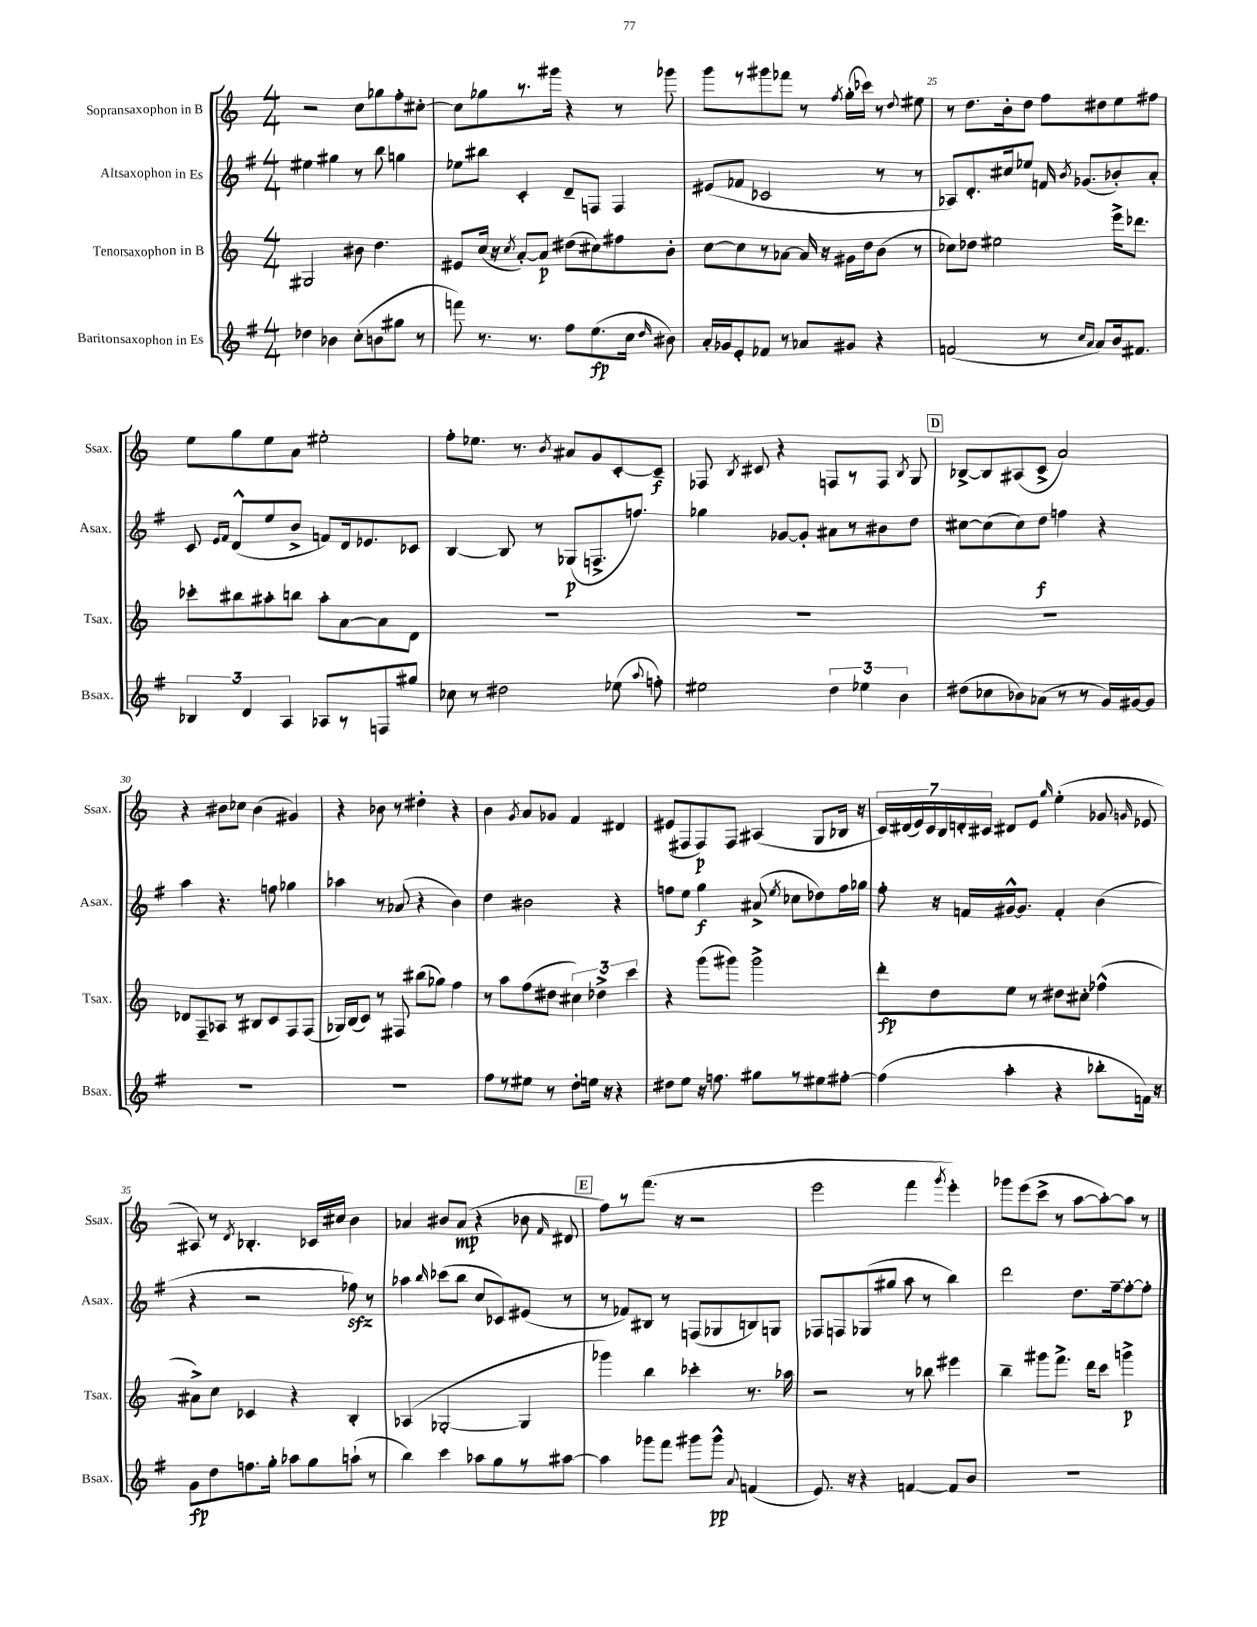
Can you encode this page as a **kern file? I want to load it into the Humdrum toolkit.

**kern	**kern	**kern	**kern
*staff4	*staff3	*staff2	*staff1
*clefG2	*clefG2	*clefG2	*clefG2
*k[f#]	*k[]	*k[f#]	*k[]
*M4/4	*M4/4	*M4/4	*M4/4
4dd-	2G#	4ee#	2r
4b-	.	4gg#	.
(8cc'	8b#	8r	8cc
8b	4.dd	8bb	8gg-
8gg#	.	4gg	8ff'
8r	.	.	[8cc#'
=	=	=	=
8fff)	8e#	8ee-	8cc#]
8.r	(16cc	8bb#	8gg-
.	16r	.	.
.	8qcc	.	.
.	[8a')	4c'	8.r
8.r	.	.	.
.	8a]	.	.
.	.	.	16ggg#
8ff#	(8dd#	8d~	4r
(8.ee	8cc#)	8F	.
.	8ff#	4F	8r
16cc	.	.	.
16qqdd	.	.	.
8b#)	8b'	.	8ggg-
=	=	=	=
16a'	[8cc	(8e#	8ggg
16g-	.	.	.
8e'	8cc]	8f-	8r
8f-	8r	2c-	8ggg#
8r	[8a-	.	8fff-
8a-	16a-]	.	8r
.	16r	.	.
.	.	.	8qff
8g#	16g#	.	(16gg'
.	16dd	.	16ccc-)
4r	(8b	8r	8r
.	.	.	8qqdd
.	8r	8r	8ee#
=	=	=	=
(2f	8cc-)	8A-)	8r
.	8dd-	8.d'	8.dd
.	2ee#	.	.
.	.	16cc#	16b'
.	.	8ee-	8dd
8r	.	16f	8ff
.	.	8qb	.
.	.	(8.g-	.
16qqcc	.	.	.
16qqa	.	.	.
8a)	.	.	8dd#
16b	16eee^	8b-')	8ee
8.f#	8.ddd-	.	.
.	.	8a'	8ff#
=	=	=	=
6B-	8ccc-'	8c	8ee
.	.	16qqe	.
.	.	16qqf#	.
.	8bb#	(8d^^	8gg
6d	.	.	.
.	8aa#'	8ee	8ee
6A	.	.	.
.	8bb	8b^	8a
8A-	8aa#'	8f)	2ee#'
8r	[8a	16d	.
.	.	8.e-	.
8F	8a]	.	.
8gg#	8d	8c-	.
=	=	=	=
8cc-	1r	[4B	8ff'
8r	.	.	8.ee-
2dd#	.	8B]	.
.	.	.	8.r
.	.	8r	.
.	.	.	8qb
.	.	(8G-	8a#
.	.	8.F^	8g
(8ee-	.	.	[8c'
.	.	8.ff)	.
8qqaa	.	.	.
8ff')	.	.	8c~]
=	=	=	=
2ee#	1r	4gg-	8F-
.	.	.	8qB
.	.	.	8c#
.	.	[8g-	4r
.	.	8g-']	.
6dd	.	8a#	8F
.	.	8r	8r
6ee-	.	.	.
.	.	8b#	8F
6b	.	.	.
.	.	.	8qB
.	.	8dd	8G
=	=	=	=
(8dd#	1r	[8cc#	[8B-^
8cc-	.	(8cc#]	8B-]
8b-)	.	8cc#)	(8A#
(8a-	.	8dd	8c^
8r	.	4ff	2a)
8r	.	.	.
16g)	.	4r	.
[16g#	.	.	.
8g#]	.	.	.
=	=	=	=
1r	8d-	4aa	4r
.	8F~	.	.
.	8A-	4.r	8b#
.	8r	.	8cc-
.	8B#	.	(4b#
.	8c	8ff	.
.	8F	4gg-	4g#)
.	(8F	.	.
=	=	=	=
1r	16G-)	4aa-	4r
.	(16B	.	.
.	8c)	.	.
.	8r	8r	8b-
.	8F#	(8a-	8r
.	(8bb#	4r	4dd#'
.	8gg-)	.	.
.	4ff	4b)	4r
=	=	=	=
8ff#	8r	4dd	4b
8r	8aa	.	.
.	.	.	8qg
8ee#	(8ff	2b#	8a
8r	8dd#	.	8g-
8dd'	6cc#)	.	4f
16ee	.	.	.
.	6dd-^	.	.
16r	.	.	.
4r	.	4r	4d#
.	6ccc	.	.
=	=	=	=
8dd#	4r	8ff	(8e#
8ee	.	8ee	8F#
16r	(8ggg	4gg	8F#)
8.ff	.	.	.
.	8ggg#)	.	8F#
8gg#	2ggg#^	(8a#^	(4A#
.	.	8qee	.
8r	.	8cc-	.
8ee#	.	8dd-)	8G
[8ff#'	.	16ff	16B-
.	.	16gg-	16r
=	=	=	=
(4ff#]	8ddd'	8ff#'	28c)
.	.	.	(28d#
.	.	.	28e)
.	.	.	28c
.	8dd	16r	.
.	.	.	28B
.	.	.	28d'
.	.	16f	.
.	.	.	28c#
4aa'	8ee	[16g#^^	8d#
.	.	8.g#]	.
.	8r	.	8e
.	.	.	16qqgg
4r	8dd#	4f'	(4ee'
.	8cc#'	.	.
8bb-'	(4ff-^^	(4b	8g-
.	.	.	16qqg
16f)	.	.	8e-
16r	.	.	.
=	=	=	=
8g	8a#^)	4r	8A#)
8dd	8cc	.	8r
.	.	.	8qd
8.ff	4c-	2r	4.B-'
16gg'	.	.	.
8aa-	4r	.	.
8gg	.	.	16c-
.	.	.	16cc#
(8aa`	4B'	8ff-)	4b
8r	.	8r	.
=	=	=	=
4bb)	(4A-	4aa-	4a-
.	.	16qqbb	.
4ccc	[2G-'	(8ccc-	8b#
.	.	8bb	(8a-
8aa-	.	8cc	4r
8gg	.	8c-)	.
8r	4G-]	(8e#	8b-
.	.	.	16qqf
[8aa#	.	8r	8d#
=	=	=	=
4aa#]	4ggg-)	8r	8ff)
.	.	8f-)	8r
8ggg-	4bb	8B#	(8.fff
8fff#	.	8r	.
.	.	.	16r
8ggg#	4ccc-'	(8F	2r
8ggg#^^	.	8G-	.
8qqa	.	.	.
(4f	8.r	8B)	.
.	.	8G	.
.	16aa-	.	.
=	=	=	=
8.e)	2r	8F-	2eee
.	.	8F	.
16r	.	.	.
4r	.	(8G-	.
.	.	8gg#	.
[4f	8r	8aa	4fff
.	8bb-	8r	.
.	.	.	8qggg
8f]	4eee#	4bb)	4eee')
8b	.	.	.
=	=	=	=
1r	4bb~	2ddd	8ggg-
.	.	.	(8eee
.	8ggg#	.	8ccc^
.	8.fff^	.	8r
.	.	8.dd	[8aa
.	16ddd	.	.
.	8ccc	.	8aa'_)
.	.	[16ff#~	.
.	4ggg^	8ff#'_	8aa]
.	.	8ff#']	8r
==	==	==	==
*-	*-	*-	*-
